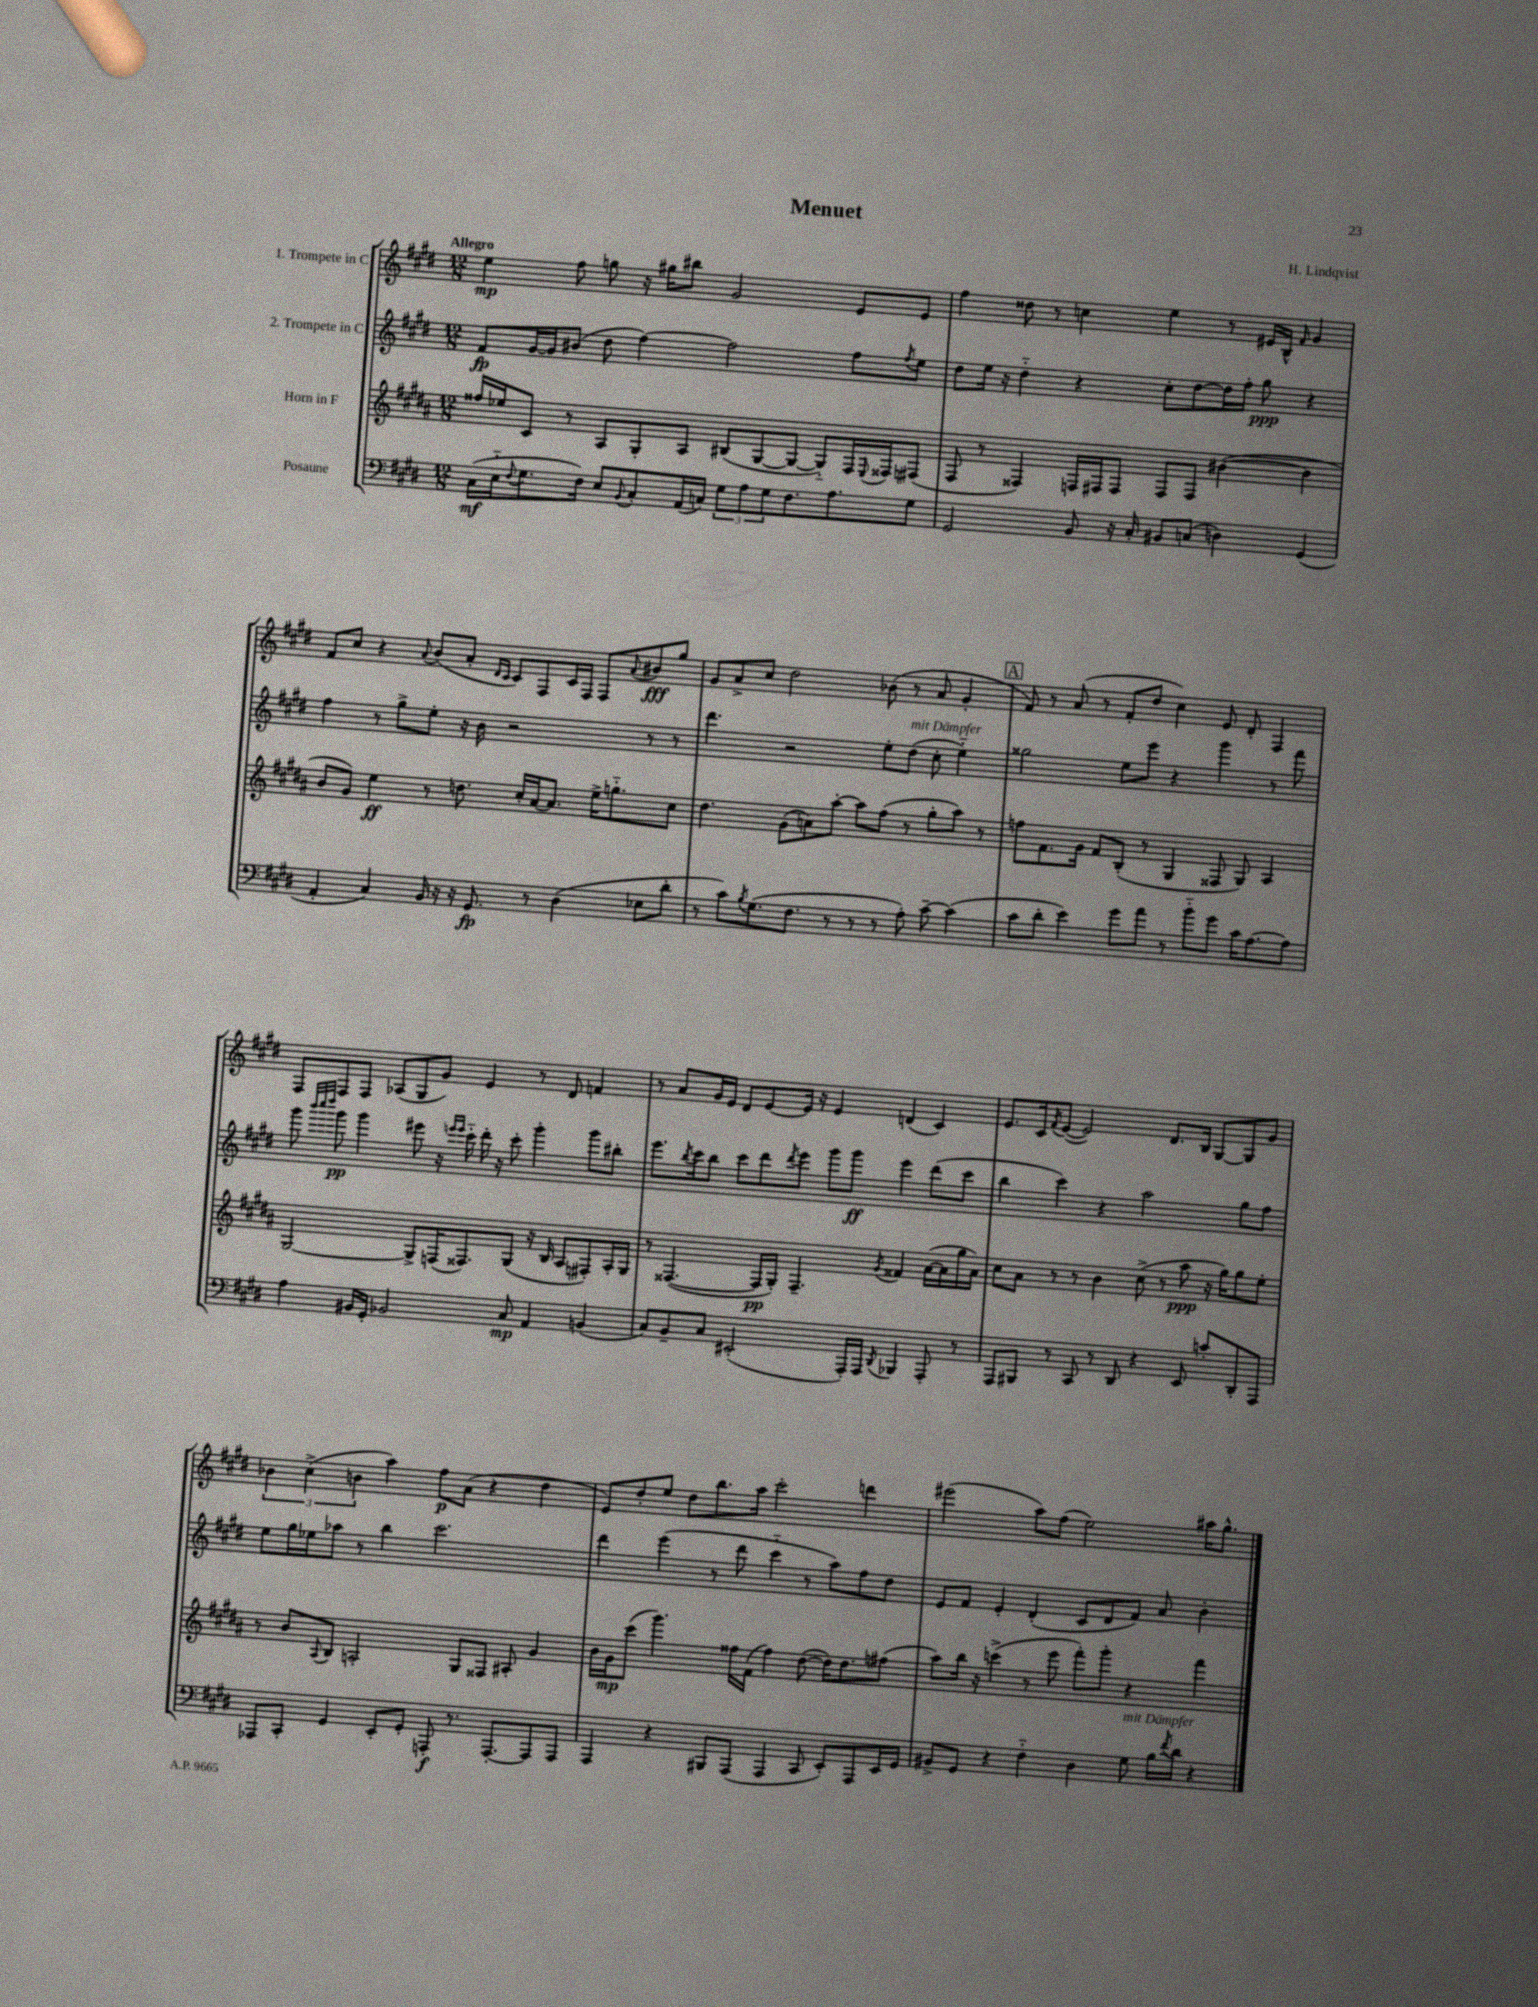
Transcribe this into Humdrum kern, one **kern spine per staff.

**kern	**kern	**kern	**kern
*staff4	*staff3	*staff2	*staff1
*clefF4	*clefG2	*clefG2	*clefG2
*k[f#c#g#d#]	*k[f#c#g#d#a#]	*k[f#c#g#d#]	*k[f#c#g#d#]
*M12/8	*M12/8	*M12/8	*M12/8
(16C#\LL	16ff##/LL	8f#/L	4ee\
16E'~\J	16ee-/J	.	.
8qqF#/	.	.	.
8.G#\	8c#/J	[16g#/L	.
.	.	16g#/]J	.
.	8r	(8b#/J	8ff#\
16F#\Jk)	.	.	.
8E/L	8A#/L	8dd#\	8gg\
8qqBB/	.	.	.
8C#'/	8G#'/	[4ff#\)	16r
.	.	.	16gg#\LK
(16AA/L	8A#/J	.	8bb#\J
16C/JJ)	.	.	.
12G#\L	(8B#/L	2ff#\]	2g#/
12A\	.	.	.
.	[8G#/	.	.
12G#\	.	.	.
8.F#\	8G#/_J	.	.
.	8G#'~/]L)	.	.
8.A\	.	.	.
.	16F#/L	8ff#\L	8e/L
.	8qqE/	.	.
.	16F##/J	.	.
.	.	8qff#/	.
8G#\J	(8F#/J	8ee\J	8e/J
=	=	=	=
2GG#/	8F#/	8dd#\L	4ff#\
.	8r	16ee\Jk	.
.	.	16r	.
.	4F##/)	4dd#'~\	8dd##\
.	.	.	8r
8BB/	16F/LL	4r	4cc\
.	16F#/J	.	.
16r	8F#/J	.	.
16C#'/	.	.	.
8BB#/L	8F#/L	8cc#'\L	4ee\
(8C/J	8F#/J	[8dd#\	.
4D\)	([4b#\	16dd#\]L	8r
.	.	16ff#'\JJ	.
.	.	8gg#\	16e#/LL
.	.	.	16B^^/JJ
.	.	.	16qqf#/
(4GG#/	4b#\]	4r	4g#/
=	=	=	=
4AA'/	8b/L	4ff#\	8f#/L
.	8g#/J)	.	8cc#/J
4C#/)	4ee\	8r	4r
.	.	8gg#^\L	.
.	.	.	8qqa/
16BB/	8r	8ee'\J	(8b/L
16r	.	.	.
16r	8.dd\	16r	8a'/J
8.GG#/	.	16b\	.
.	.	.	16qqd#/LL
.	.	.	16qqc#/JJ
.	.	2r	8c#/L)
.	16cc#'/LL	.	.
8r	[16a#/J	.	8F#/
.	8.a#/]J	.	.
(4D#\	.	.	16c#/L
.	.	.	16F#/JJ
.	16ee^\LK	.	8F#/L
.	8.gg'~\	.	.
.	.	.	8qqa/
8E-\L	.	8r	8b#/
8d#'\J	8cc#\J	8r	8gg#/J
=	=	=	=
8r	4.dd#\	4.ddd#\	8g#/L
8c#\L)	.	.	8a^/
8qB/	.	.	.
(8.G#\	.	.	8cc#/J
.	(8g#\L	2r	2dd#\
8.F#\J	.	.	.
.	8a\)	.	.
8r	[8aa#'\J	.	.
8r	8aa#\]L	.	.
8r	(8ff#\J	8ee'\L	(8b-\
8A'\)	8r	(8dd#\J	8r
[8c#~\	8gg#'\L	8cc#'\	8a/
(4c#\]	8aa#\J)	4ee'~\)	4g#'/
.	8r	.	.
=	=	=	=
8c#\L	8ff\L	2gg##\	8f#/)
8d#'\J	8.f#\	.	8r
4e\)	.	.	(8a/
.	16g#\Jk	.	.
.	8f#/L	.	8r
8g#\L	(8B'/J	8ee\L	8f#'/L
8a\J	8r	8eee\J	8dd#/J
8r	4G#/	4r	4cc#\)
8b'~\L	.	.	.
8g#\J	8F##/	4ggg#\	8e/
16c#\LK	8G#/)	.	8d#'/
[8.A\	.	.	.
.	4A#/	8r	4F#/
8A\]J	.	8fff#\	.
=	=	=	=
4A\	[2G#/	8ggg#\	8F#/L
.	.	32qqbbb/LLL	.
.	.	32qqcccc#/	.
.	.	32qqdddd#/JJJ	.
.	.	8ggg#\	8F#/
16BB#/LL	.	4ggg#\	8F#/J
16GG#'/JJ	.	.	.
2BB-/	.	.	(8A-/L
.	8G#^/]L	8eee#\	8G#/
.	(16F/K	16r	8g#/J)
.	.	16qqeee/LL	.
.	.	16qqeee/JJ	.
.	8.F##/)	16ccc#'~\	.
.	.	16ddd#'\	4e/
.	.	16r	.
8C#/	(8G#/J	8ccc#'\	.
4AA/	16r	4ggg#'\	8r
.	16B/	.	.
.	8A#/L	.	8d#/
(4BB/	8F#'/)	8ggg#\L	4f/
.	16A#'/L	8bb#'\J	.
.	16G#/JJ	.	.
=	=	=	=
8C#/L)	8r	8.eee\L	8r
8BB~/	([4.F##/	.	8a/L
.	.	8qbb/	.
.	.	16ccc#\k	.
8C#/J	.	8bb\J	16g#/L
.	.	.	16e/JJ
(2EE#'/	.	8ccc#\L	8d#/L
.	16F##/]LL	8ddd#\	[8e/
.	16G#'/JJ)	.	.
.	.	8qddd#/	.
.	4.F##~/	8eee\J	16e/]Jk
.	.	.	16r
.	.	8ggg#\L	4e/
16AAA'/LL)	.	8ggg#\J	.
16AAA/JJ	.	.	.
8qDD#/	8qg#/	.	.
4BBB-/	4f##/	4eee\	(4d/
8AAA'/	([16a#\LL	(8ddd#\L	4c#/)
.	16a#\]	.	.
8r	16gg#\	8ccc#\J	.
.	16a#\JJ)	.	.
=	=	=	=
8AAA/L	8cc#\L	4bb\	8.e/L
8BBB#/J	8a#\J	.	.
.	.	.	16c#/k
.	.	.	8qf#/
8r	8r	4ccc#\)	([8e/J
8CC#/	8r	.	2e/])
8r	4b\	4r	.
8DD#/	.	.	.
4r	(8cc#^\	2aa\	.
.	8r	.	8.d#/L
8EE/	8aa#\	.	.
.	.	.	16B/Jk
8c'/L	16r	.	[8G#/L
.	16gg#\LK)	.	.
8DD#'/	8gg#\	8gg#\L	8G#/]
8AAA/J	8ee'\J	8ff#\J	8g#/J
=	=	=	=
8AAA-/L	8r	8ee\L	6b-\
8CC#'/J	8b/L	16gg#\L	.
.	.	.	(6cc#^\
.	.	16ee-\J	.
.	8qqA#/	.	.
4GG#/	8B/J	8aa-\J	.
.	.	.	6b\
.	2A'/	8r	.
8EE'/L	.	4bb\	4aa\)
8GG#'/J	.	.	.
8AAA'/	.	2.ccc#\	8ff#\L
8.r	8G#/L	.	(8a\J
.	8F##/J	.	4r
[8.AAA'/L	.	.	.
.	8A#'/	.	.
8AAA/]	4g#/	.	4dd#\
8AAA/J	.	.	.
=	=	=	=
4AAA/	16b\LL	4ddd#\	8e/L)
.	16g#\J	.	.
.	(8ccc#\J	.	8dd#'/
4r	4.ggg#\)	(4eee\	8ee/J
.	.	.	8dd#\L
8BBB#/L	.	8r	8.bb\
(8AAA/J	16ff##\LL	8ddd#\	.
.	(16f#\JJ	.	16aa\Jk
4AAA/	4ff##\)	4ccc#'~\	2ccc#'\
8CC#/	([8dd#\	8r	.
8EE'/L)	16dd#\]LK)	8aa\L)	.
.	8.dd#\	.	.
8AAA/	.	8ff#\	4ddd\
16EE/L	(8ff#\J	8dd#\J	.
16GG#/JJ	.	.	.
=	=	=	=
8BB#^/L	8aa#\L)	8e/L	(2eee#\
8GG#/J	16bb\Jk	8f#/J	.
.	16r	.	.
4r	(4ccc^\	4e'/	.
4F#'~\	8r	(4d#'/	8aa\L)
.	8eee\	.	(8ff#\J
4D#\	8fff#'\L)	8c#/L	2ee\)
.	8ggg#'\J	8d#/	.
8G#\	4r	8f#/J)	.
16B\LL	.	8a/	.
8qf#/	.	.	.
16d#\JJ	.	.	.
4r	4fff#\	4b'\	16aa#\LK
.	.	.	8.gg#^^\J
==	==	==	==
*-	*-	*-	*-
